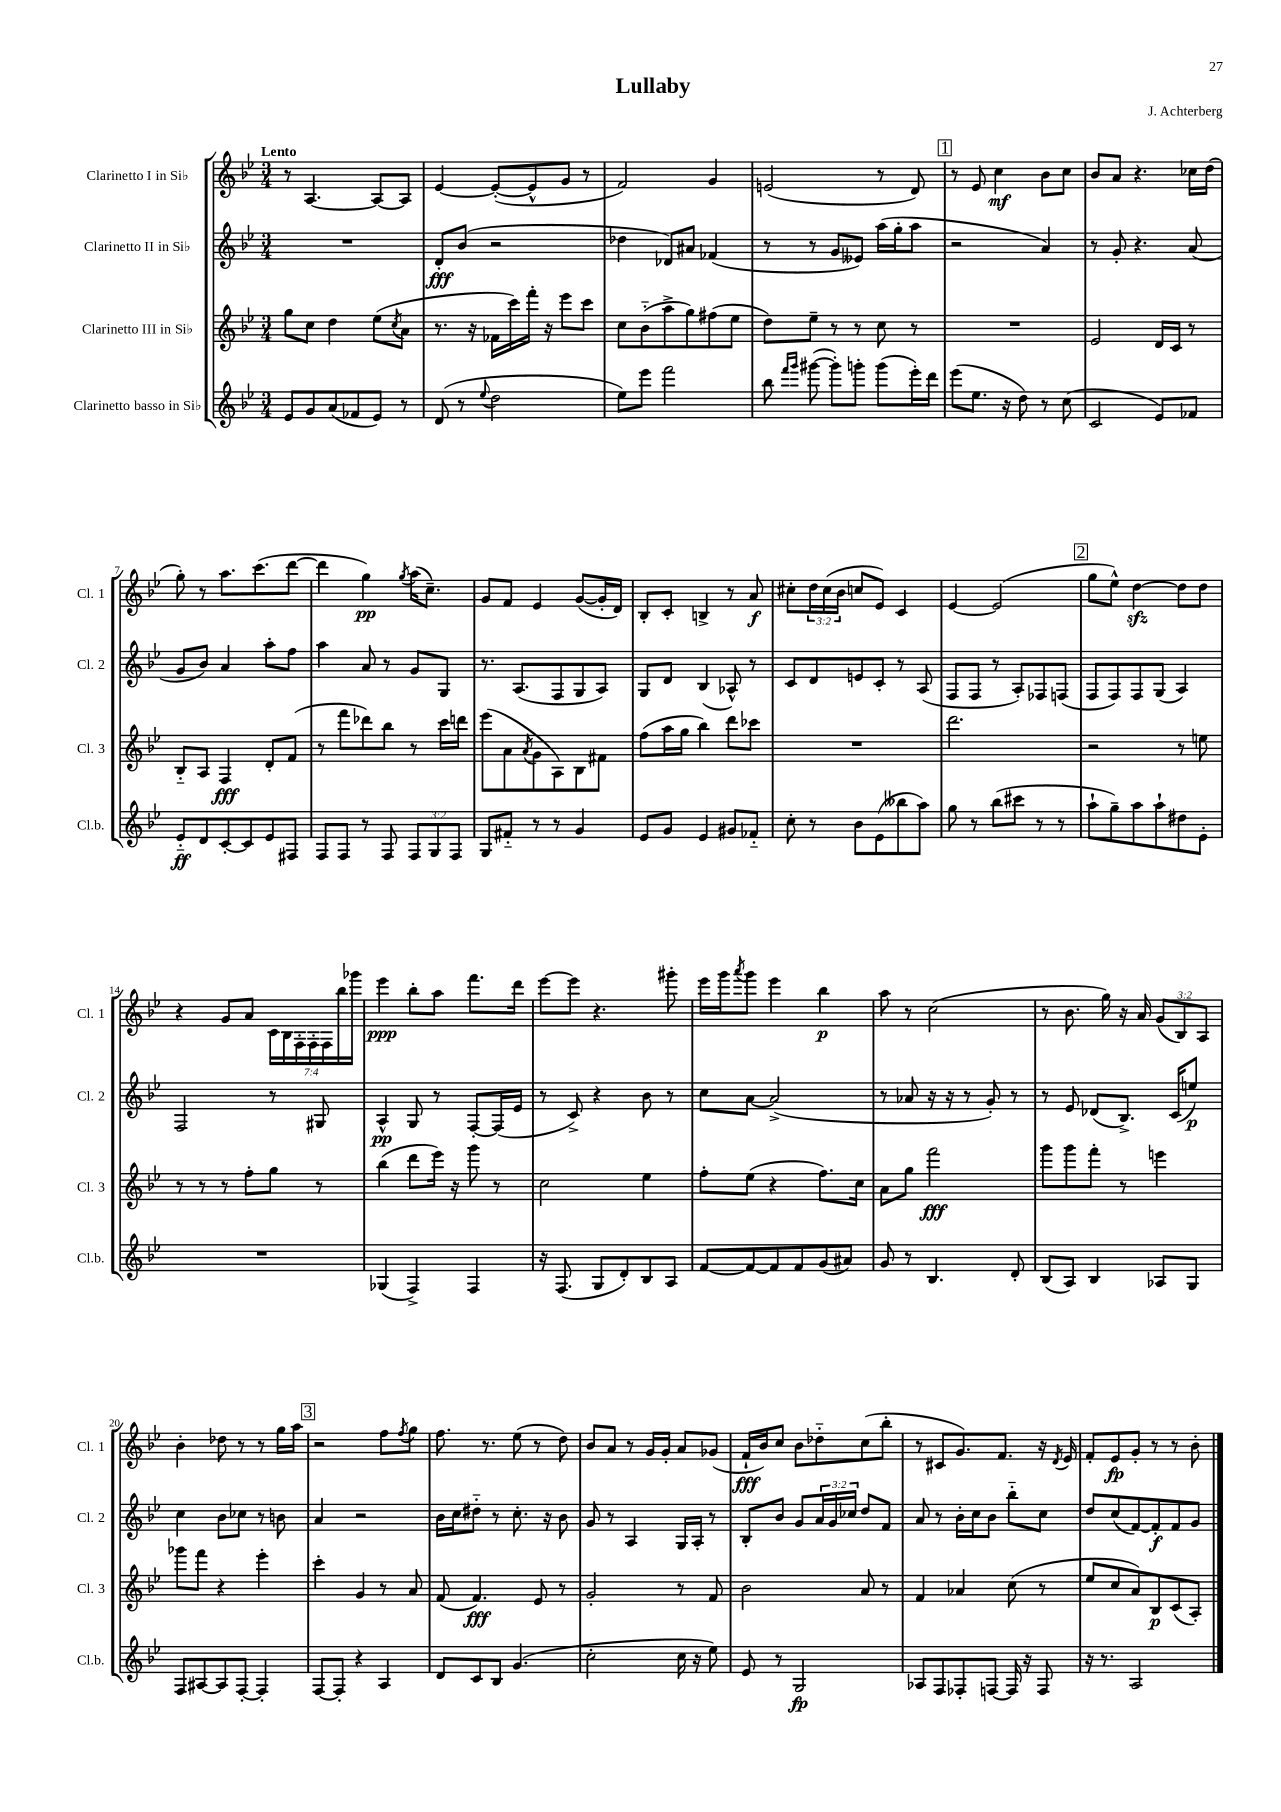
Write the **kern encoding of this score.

**kern	**kern	**kern	**kern
*staff4	*staff3	*staff2	*staff1
*clefG2	*clefG2	*clefG2	*clefG2
*k[b-e-]	*k[b-e-]	*k[b-e-]	*k[b-e-]
*M3/4	*M3/4	*M3/4	*M3/4
8e-	8gg	2.r	8r
8g	8cc	.	[4.A
(8a	4dd	.	.
8f-	.	.	.
8e-)	(8ee-	.	8A_
.	8qcc	.	.
8r	8a	.	8A]
=	=	=	=
(8d	8.r	8d'	[4e-
8r	.	(8b-	.
.	16r	.	.
8qqee-	.	.	.
2dd	16f-	2r	(8e-'_
.	16ccc)	.	.
.	16fff'	.	8e-^^]
.	16r	.	.
.	8eee-	.	8g
.	8ccc	.	8r
=	=	=	=
8ee-)	8cc	4dd-	2f)
8eee-	(8b-'~	.	.
2fff	8aa^	8d-)	.
.	8gg)	8a#	.
.	(8ff#	(4f-	4g
.	8ee-	.	.
=	=	=	=
8bb-	8dd)	8r	(2e
16qqfff	.	.	.
16qqggg	.	.	.
([8ggg#	8ee-~	8r	.
8ggg#'])	8r	8g	.
8ggg'	8r	8e--)	.
(8ggg	8cc	(16aa	8r
.	.	16gg'	.
16eee-')	8r	8aa	8d)
16ddd	.	.	.
=	=	=	=
(8eee-	2.r	2r	8r
8.ee-	.	.	8e-
.	.	.	4cc
16r	.	.	.
8dd)	.	.	.
8r	.	4a)	8b-
(8cc	.	.	8cc
=	=	=	=
2c	2e-	8r	8b-
.	.	8g'	8a
.	.	4.r	4.r
8e-)	16d	.	.
.	16c	.	.
8f-	8r	(8a	16cc-
.	.	.	(16dd
=	=	=	=
8e-'~	8B-'~	8g	8gg')
8d	8A	8b-)	8r
[8c'	4F	4a	8.aa
8c]	.	.	.
.	.	.	(8.ccc
8e-	8d'	8aa'	.
8F#	(8f	8ff	[8ddd
=	=	=	=
8F	8r	4aa	4ddd]
8F	8fff	.	.
8r	8ddd-)	8a	4gg)
8F	8bb-	8r	.
.	.	.	8qgg
12F	8r	8g	(16aa
.	.	.	8.cc~)
12G	.	.	.
.	16ccc	8G	.
12F	.	.	.
.	16ddd	.	.
=	=	=	=
8G	(8eee-	8.r	8g
8f#'~	8a	.	8f
.	.	(8.A	.
.	8qa	.	.
8r	8g	.	4e-
8r	8A)	8F	.
4g	8B-	8G	([8g
.	8f#	8A)	16g']
.	.	.	16d)
=	=	=	=
8e-	(8ff	8G	8B-'
8g	16aa	8d	8c'
.	16gg	.	.
4e-	4bb-)	(4B-	4B^
8g#	8ddd	8A-^^)	8r
8f-'~	8ccc-	8r	8a
=	=	=	=
8cc'	2.r	8c	8cc#'
8r	.	8d	24dd
.	.	.	(24cc#
.	.	.	24b-
8b-	.	8e	8cc
(8e-	.	8c'	8e-)
8bb--	.	8r	4c
8aa)	.	(8A	.
=	=	=	=
8gg	2.ddd	8F	[4e-
8r	.	8F	.
(8bb-	.	8r	(2e-]
8ccc#	.	8A')	.
8r	.	8F-	.
8r	.	(8F	.
=	=	=	=
8aa`	2r	8F	8gg
8gg~)	.	8F)	8ee-^^)
8aa	.	8F	[4dd
8aa`	.	(8G	.
8dd#	8r	4A)	8dd]
8e-'	8ee	.	8dd
=	=	=	=
2.r	8r	2F	4r
.	8r	.	.
.	8r	.	8g
.	8ff'	.	8a
.	8gg	8r	28c
.	.	.	28B-
.	.	.	28F'
.	.	.	28F'
.	8r	8G#	.
.	.	.	28F
.	.	.	28bb-
.	.	.	28ggg-
=	=	=	=
(4G-	(4bb-	4A^^	4eee-
4F^)	8ddd	8G	8bb-'
.	16eee-)	8r	8aa
.	16r	.	.
4F	8ggg	[8F'	8.fff
.	8r	(16F]	.
.	.	16e-	16ddd
=	=	=	=
16r	2cc	8r	[8eee-
(8.F	.	.	.
.	.	8c^)	8eee-]
8G	.	4r	4.r
8d')	.	.	.
8B-	4ee-	8b-	.
8A	.	8r	8ggg#'
=	=	=	=
[8f	8ff'	8cc	16eee-
.	.	.	16ggg
.	.	.	8qaaa
8f_	(8ee-	[8a	8ggg
8f]	4r	(2a^]	4eee-
8f	.	.	.
(8g	8.ff)	.	4bb-
8a#)	.	.	.
.	16cc	.	.
=	=	=	=
8g	8a	8r	8aa
8r	8gg	8a-	8r
4.B-	2fff	16r	(2cc
.	.	16r	.
.	.	8r	.
.	.	8g')	.
8d'	.	8r	.
=	=	=	=
(8B-	8ggg	8r	8r
8A)	8ggg	8e-	8.b-
4B-	8fff'	(8d-	.
.	.	.	16gg)
.	8r	8.B-^)	16r
.	.	.	16a
8A-	4eee	.	(12g
.	.	(16c	.
.	.	.	12B-)
8G	.	8ee)	.
.	.	.	12A
=	=	=	=
8F	8ggg-	4cc	4b-'
[8A#	8fff	.	.
8A#]	4r	8b-	8dd-
[8F'	.	8cc-	8r
4F']	4eee-'	8r	8r
.	.	8b	16gg
.	.	.	16aa
=	=	=	=
[8F	4ccc'	4a	2r
8F']	.	.	.
4r	4g	2r	.
4A	8r	.	8ff
.	.	.	8qff
.	8a	.	8gg
=	=	=	=
8d	(8f	16b-	8.ff
.	.	16cc	.
8c	4.f)	8dd#'~	.
.	.	.	8.r
8B-	.	8r	.
(4.g	.	8.cc'	(8ee-
.	8e-	.	8r
.	.	16r	.
.	8r	8b-	8dd)
=	=	=	=
2cc'	2g'	8g	8b-
.	.	8r	8a
.	.	4A	8r
.	.	.	16g
.	.	.	16g'
16cc	8r	16G	8a
16r	.	16A'	.
8ee-)	8f	8r	(8g-
=	=	=	=
8e-	2b-	8B-'	16f`
.	.	.	16b-)
8r	.	8b-	8cc
2G	.	8g	8b-
.	.	24a	8dd-'~
.	.	24g	.
.	.	24cc-	.
.	8a	8dd	(8cc
.	8r	8f	8bb-'
=	=	=	=
8A-	4f	8a	8r
8F	.	8r	8c#
8F-'	4a-	16b-'	8.g)
.	.	16cc	.
[8F	.	8b-	.
.	.	.	8.f
16F]	(8cc	8bb-'~	.
16r	.	.	.
8F	8r	8cc	16r
.	.	.	8qd
.	.	.	16e-
=	=	=	=
16r	8ee-	8dd	8f'
8.r	.	.	.
.	8cc	(8cc	8e-
2A	8a)	[8f)	8g'
.	8B-	8f']	8r
.	(8c	8f	8r
.	8A')	8g	8b-'
==	==	==	==
*-	*-	*-	*-
